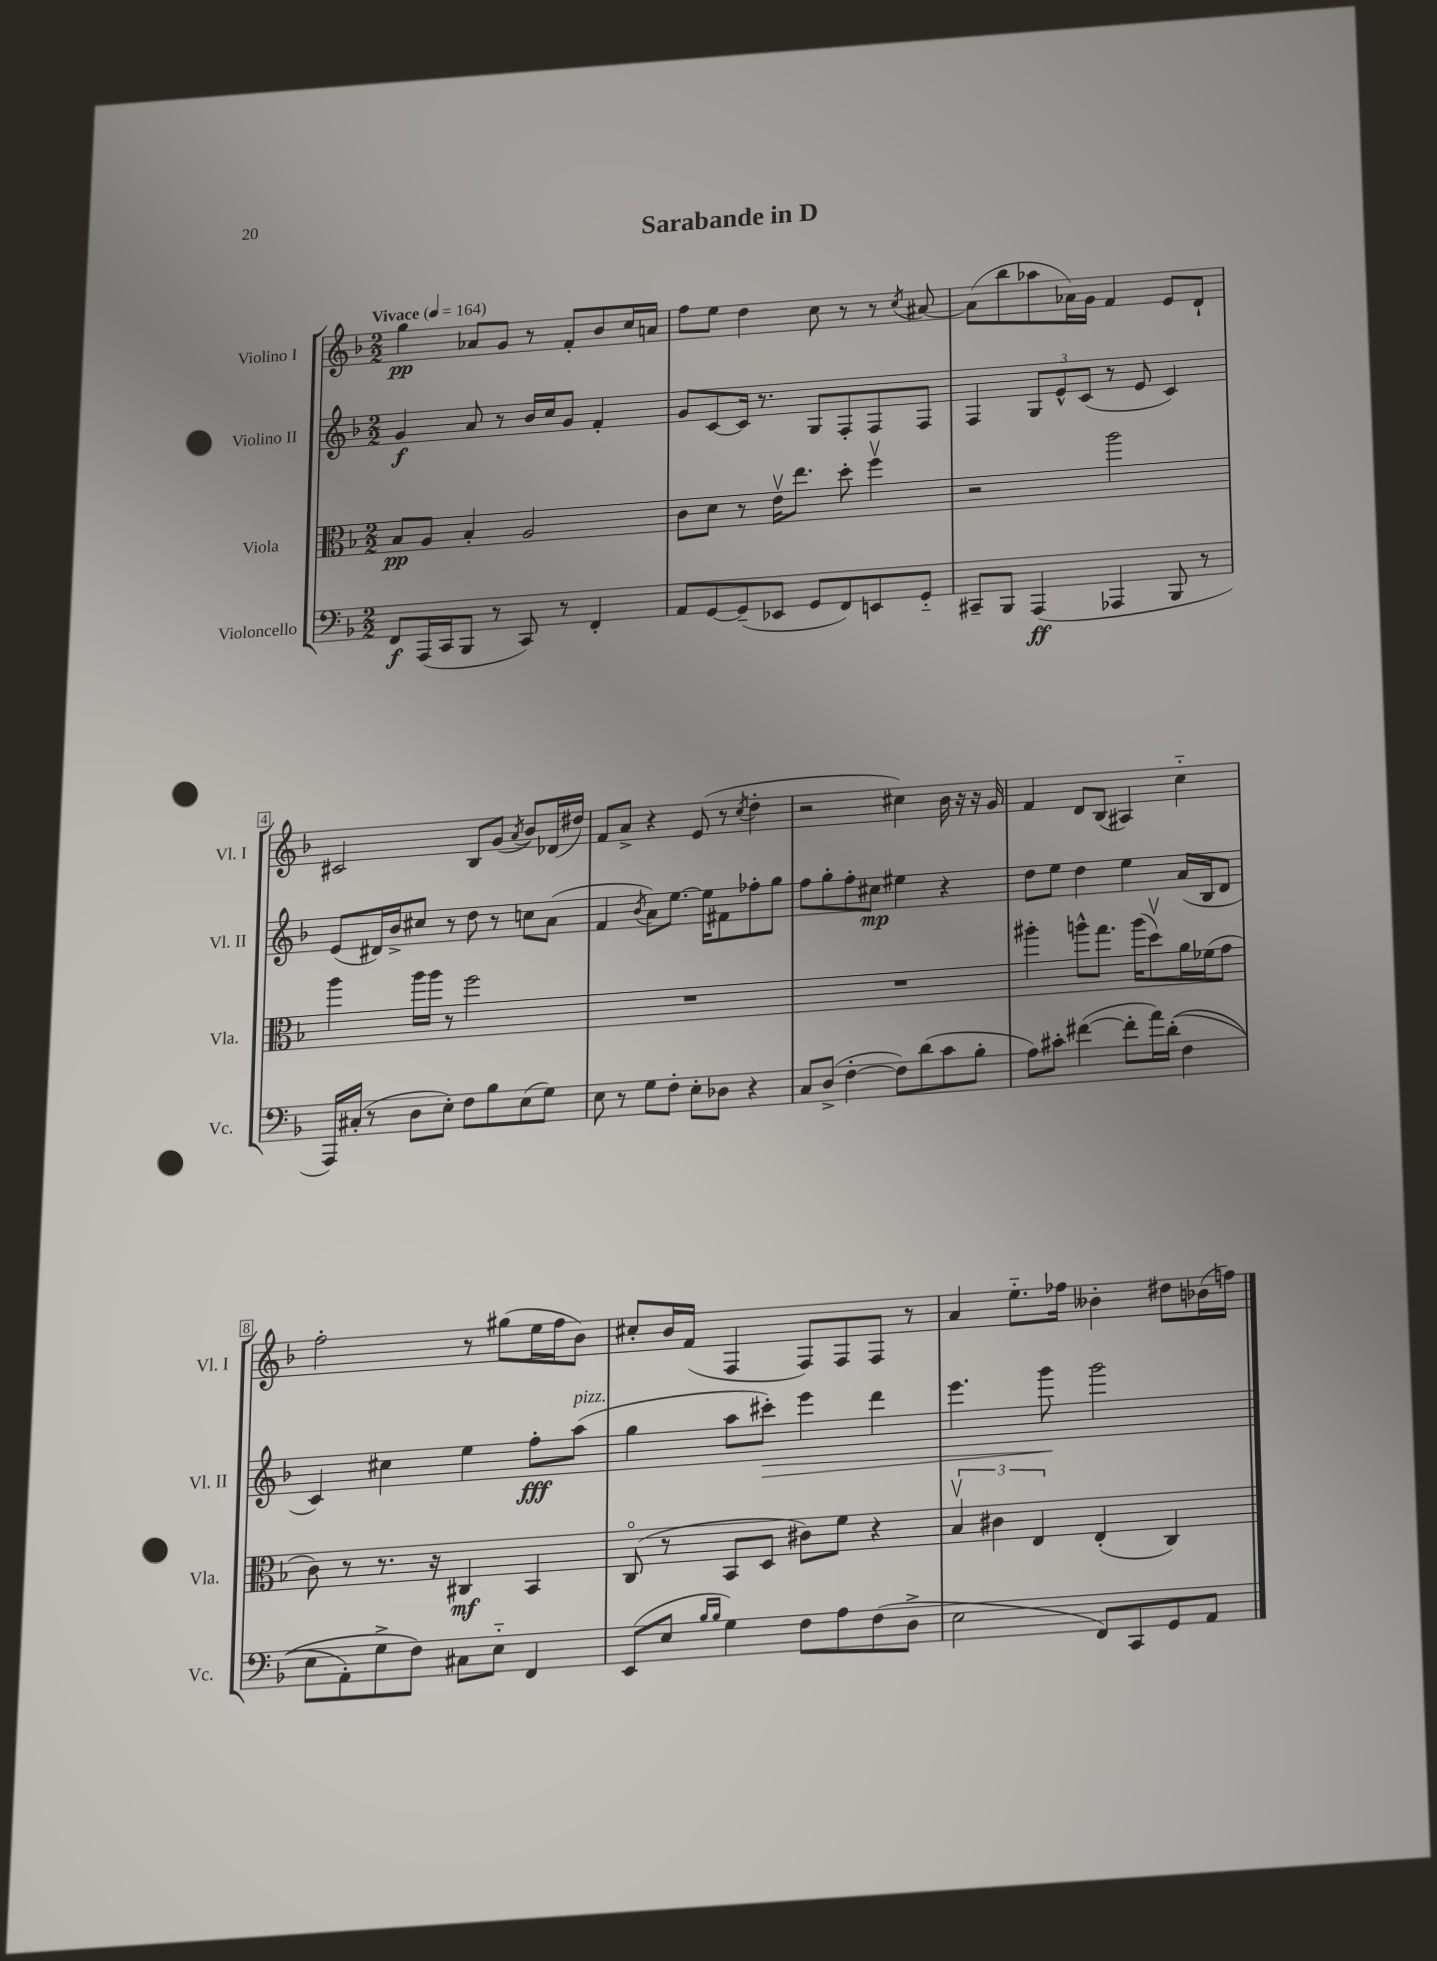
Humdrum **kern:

**kern	**kern	**kern	**kern
*staff4	*staff3	*staff2	*staff1
*clefF4	*clefC3	*clefG2	*clefG2
*k[b-]	*k[b-]	*k[b-]	*k[b-]
*M2/2	*M2/2	*M2/2	*M2/2
*MM164	*MM164	*MM164	*MM164
8FF	8B-	4g	4gg
(16AAA	8A	.	.
16CC	.	.	.
8BBB-	4B-'	8a	8a-
8r	.	8r	8g
8CC)	2A	16b-	8r
.	.	16cc	.
8r	.	8g	8f'
4FF'	.	4f'	8b-
.	.	.	16cc
.	.	.	16a
=	=	=	=
8AA	8c	8g	8ff
[8GG	8d	[8c	8ee
(8GG~]	8r	16c]	4dd
.	.	8.r	.
8EE-	16ev	.	.
.	8.ee	.	.
8GG	.	8G	8cc
8FF)	8dd'	8F'	8r
8EE	4ffv	8F	8r
.	.	.	8qcc
8GG'~	.	8F	[8a#
=	=	=	=
8CC#~	2r	4F	(8a#]
8BBB-	.	.	8bb-
(4AAA	.	12G	8aa-
.	.	12e^^	.
.	.	.	16a-)
.	.	(12c	.
.	.	.	16g
4AAA-	2aa	8r	4f
.	.	8e	.
8BBB-	.	4c)	8e
8r	.	.	8d`
=	=	=	=
16AAA)	4aa	(8e	2c#
(16C#'	.	.	.
8r	.	16d#)	.
.	.	16b-^	.
8D	16aa	8cc#	.
.	16aa	.	.
8E')	8r	8r	.
8F	2ff	8dd	8B-
8B-	.	8r	(8g
.	.	.	8qa
(8E	.	8cc	8b-)
8G)	.	(8a	(16d-
.	.	.	16dd#)
=	=	=	=
8E	1r	4f	8f
8r	.	.	8a^
.	.	8qb-	.
8G	.	8a)	4r
8F'	.	[8.ee	.
8E'	.	.	(8e
.	.	16ee]	.
8D-	.	8f#	8r
.	.	.	8qcc
4r	.	8ff-'	4dd'
.	.	8gg	.
=	=	=	=
8C	1r	8ff	2r
(8D^	.	8gg'	.
[4F'	.	8ff'	.
.	.	8cc#	.
8F])	.	4ee#	4cc#)
(8d	.	.	.
8c	.	4r	16b-
.	.	.	16r
8B-'	.	.	16r
.	.	.	16g
=	=	=	=
8A)	4aa#'	8dd	4f
8c#'	.	8ee	.
([4f#	8aa^^	4dd	8d
.	8.gg	.	(8B-
8f#']	.	4ee	4A#)
.	(16aa	.	.
16a)	8ddv)	.	.
&((16d'	.	.	.
4F	16a	(16a	4cc'~
.	(16f-	16B-	.
.	8g	8d	.
=	=	=	=
8E	8c)	4c)	2ff'
8AA')	8r	.	.
8G^	8.r	4cc#	.
8F&)	.	.	.
.	16r	.	.
8C#	4C#	4ee	8r
8E'~	.	.	(8gg#
4FF	4BB-	8ff'	16ee
.	.	.	16ff
.	.	(8aa	8b-)
=	=	=	=
(8EE	(8Co	4gg	8cc#'
8E	8r	.	16b-
.	.	.	(16f
16qqB-	.	.	.
16qqB-	.	.	.
4G)	8BB-	8aa	4F
.	8D	8ccc#')	.
8F	8c#)	4eee	8F)
8A	8f	.	8F
(8F	4r	4ddd	8F
8D^	.	.	8r
=	=	=	=
2E	6B-v	4.eee	4a
.	6c#	.	.
.	.	.	8.ee'~
.	6E	.	.
.	.	8ggg	.
.	.	.	16ff-
8FF)	(4E'	2ggg	4b--'
8CC	.	.	.
8GG	4C)	.	8dd#
8AA	.	.	(16b-
.	.	.	16ff)
==	==	==	==
*-	*-	*-	*-
